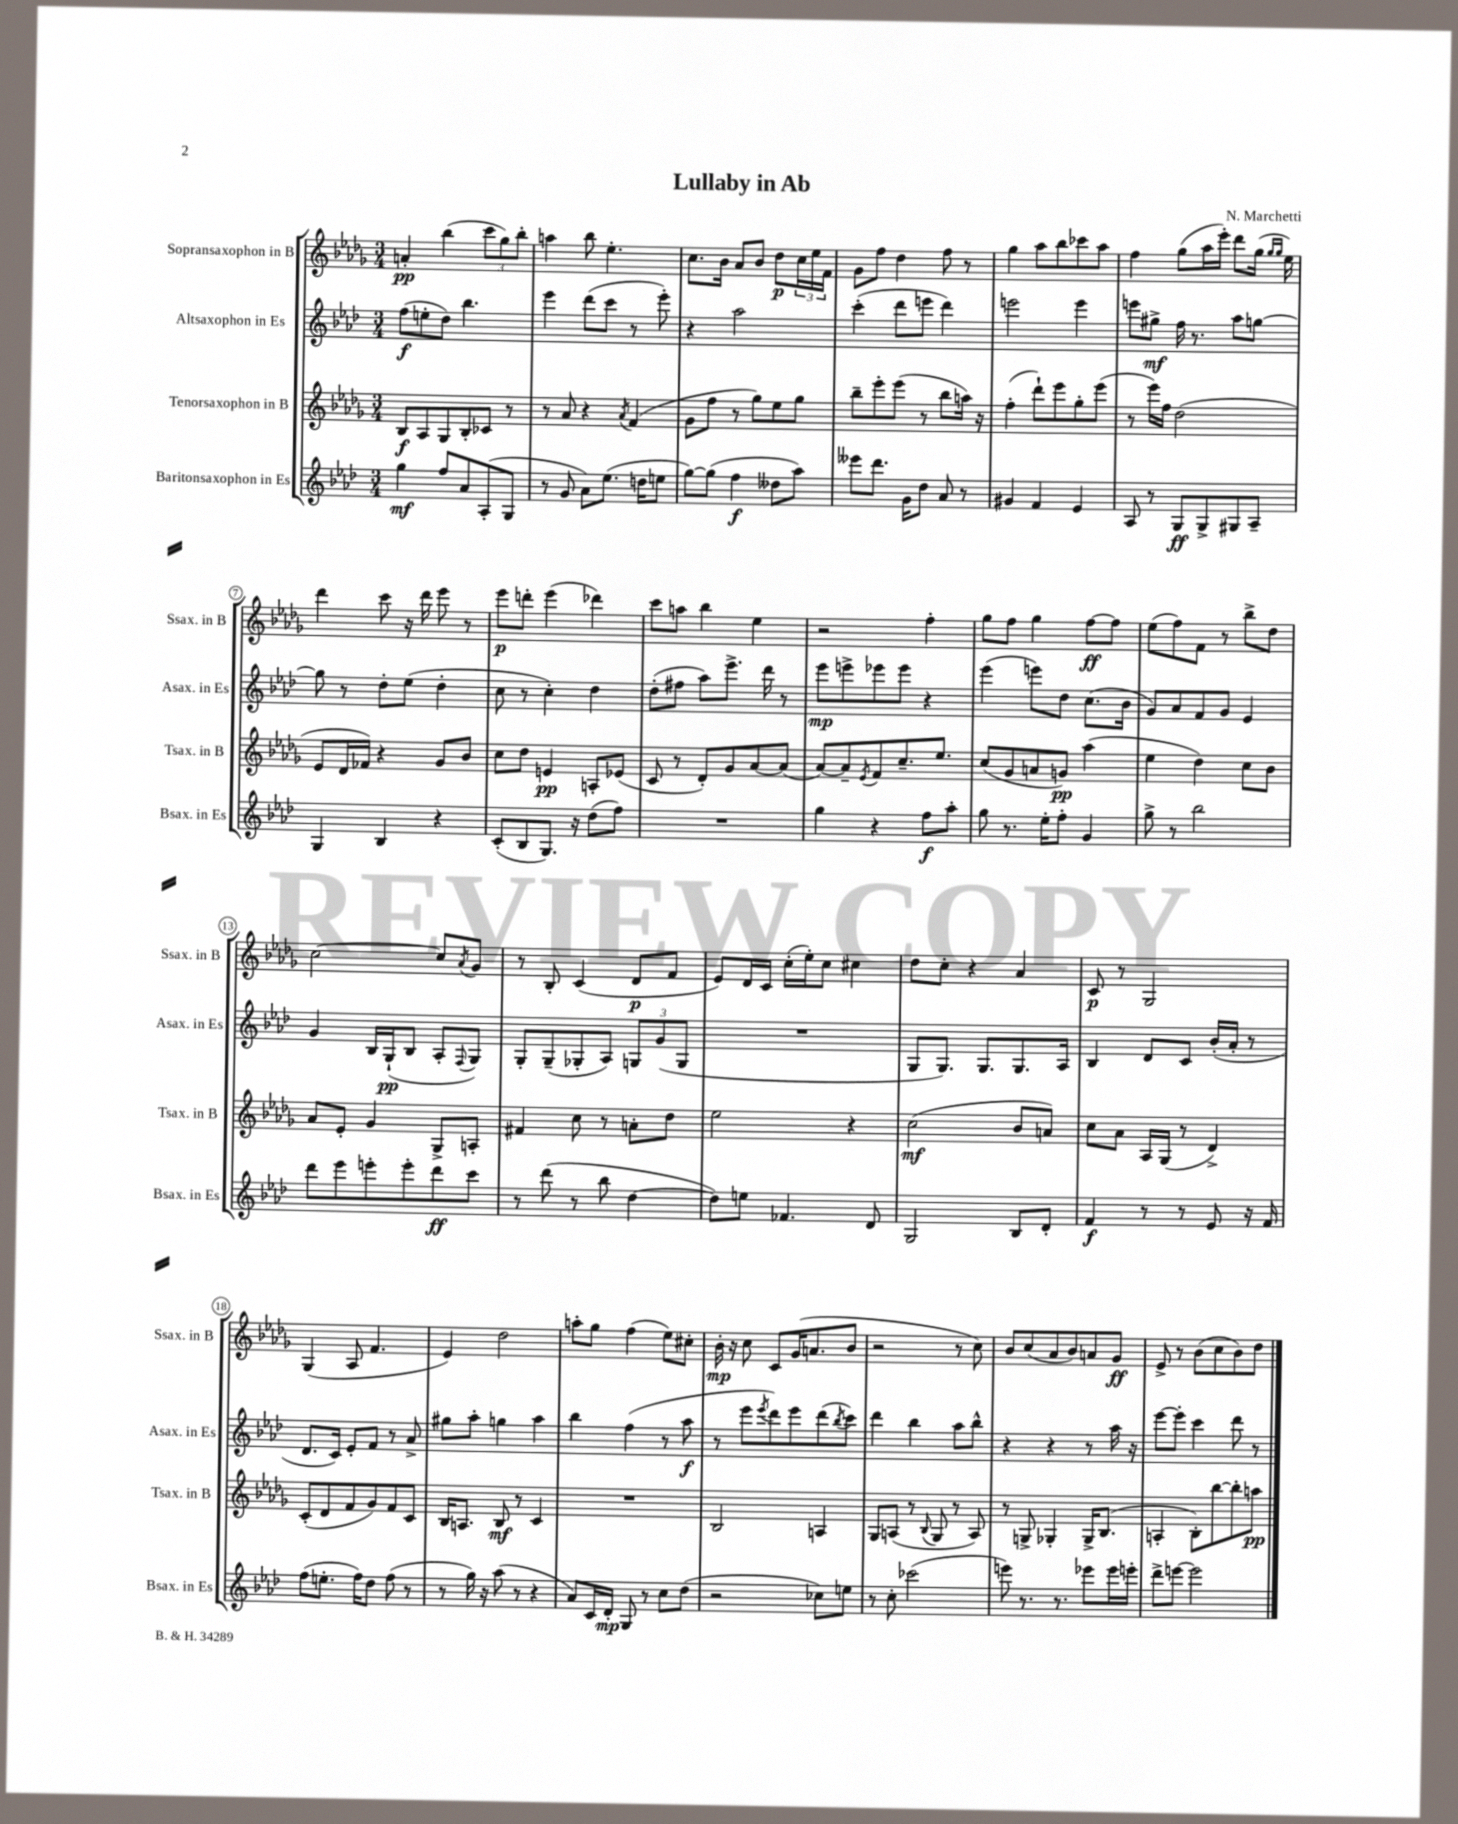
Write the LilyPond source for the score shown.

\header { title = "Lullaby in Ab" composer = "N. Marchetti" }
<<
\new StaffGroup <<
\new Staff = "s0" \with { instrumentName = "Sopransaxophon in B" shortInstrumentName = "Ssax. in B" } {
    \clef treble \key des \major \numericTimeSignature \time 3/4
    a'4-.\pp bes''4( \tuplet 3/2 { c'''8 ges''8) bes''8-. } |
    a''4 bes''8 ees''4.-. |
    c''8. bes'16 aes'8 bes'8 des''8\p \tuplet 3/2 { c''16 ees''16 f'16 } |
    ges'8 f''8 des''4 f''8 r8 |
    ges''4 aes''8 bes''8 ces'''8 aes''8 |
    f''4 ges''8( aes''16 ees'''16-.) des'''8 ges''16( \grace { ges''16 ges''16 } ees''16) |
    des'''4 c'''8 r16 des'''16 ees'''8 r8 |
    ees'''8\p d'''8-. ees'''4( des'''4) |
    c'''8 a''8 bes''4 ees''4 |
    r2 f''4-. |
    ges''8 f''8 ges''4 f''8~\ff f''8 |
    ees''8( f''8) f'8 r8 bes''8-> des''8 |
    c''2~ c''8 \acciaccatura { aes'8 } ges'8 |
    r8 bes8-. c'4( des'8\p f'8 |
    ees'8) des'16 c'16 c''16-.( ees''16-.) c''8 cis''4 |
    des''8 c''8-. r4 aes'4 |
    c'8\p r8 ges2 |
    ges4( aes8 f'4. |
    ees'4) des''2 |
    a''8-. ges''8 f''4( ees''8) cis''8-. |
    bes'16-.\mp r16 c''8 c'8 ges'16( a'8. bes'8 |
    r2 r8 c''8) |
    bes'8 c''8( aes'8 bes'8) a'8 ges'8\ff |
    ees'8-> r8 bes'8( c''8 bes'8) des''8 \bar "|." |
}
\new Staff = "s1" \with { instrumentName = "Altsaxophon in Es" shortInstrumentName = "Asax. in Es" } {
    \clef treble \key aes \major \numericTimeSignature \time 3/4
    f''8\f( e''8-. des''8) bes''4. |
    ees'''4 des'''8( c'''8 r8 ees'''8-.) |
    r4 aes''2 |
    c'''4-.( des'''8 e'''8 des'''4) |
    e'''2 e'''4 |
    e'''8 gis''8->\mf f''16 r8. aes''8 g''8~ |
    g''8 r8 des''8-. ees''8( des''4-. |
    c''8 r8 c''4-.) des''4 |
    des''8-.( fis''8 aes''8) ees'''8.-> des'''16 r8 |
    ees'''8\mp e'''8-> ees'''8 ees'''8 r4 |
    ees'''4( e'''8) des''8 c''8.( bes'16 |
    g'8) aes'8 f'8 g'8 ees'4 |
    g'4 bes16 g16-!\pp( bes8 aes8-. \appoggiatura { f8 } g8) |
    g8-. g8--( ges8-. aes8) \tuplet 3/2 { g8 g'8( g8 } |
    R2. |
    g8 g8.) g8. g8. aes16 |
    bes4 des'8 c'8 bes'16-.( aes'16-. r8 |
    des'8. c'16) ees'8-. f'8 r8 aes'8-> |
    gis''8 aes''8-. g''4 aes''4 |
    bes''4 f''4( r8 aes''8\f |
    r8 ees'''8 \acciaccatura { ees'''8 } des'''8) ees'''8 des'''8( \acciaccatura { bes''8 } c'''8) |
    des'''4 bes''4 aes''8 bes''8-^ |
    r4 r4 r8 aes''16 r16 |
    ees'''8~ ees'''8-. c'''4 des'''8 r8 \bar "|." |
}
\new Staff = "s2" \with { instrumentName = "Tenorsaxophon in B" shortInstrumentName = "Tsax. in B" } {
    \clef treble \key des \major \numericTimeSignature \time 3/4
    bes8\f aes8 ges8 bes8-. ces'8 r8 |
    r8 aes'8 r4 \acciaccatura { aes'8 } f'4( |
    ges'8 f''8 r8 ges''8) ees''8 ges''8 |
    bes''8-- ees'''8-. ees'''8( r8 bes''8 a''16) r16 |
    f''4-.( des'''8-!) ees'''8 ges''8-. ees'''8( |
    r8 ees'''16) f''16 des''2( |
    ees'8 des'16 fes'16) r4 ges'8 bes'8 |
    c''8 des''8 e'4\pp a8-. ees'8( |
    c'8 r8 des'8-.) ges'8 aes'8~ aes'8( |
    aes'8~) aes'8-- \acciaccatura { ees'8 } f'8 c''8.-- ees''8. |
    c''8( ges'8 a'8 g'8\pp) aes''4( |
    ees''4 des''4) c''8 bes'8 |
    aes'8 ees'8-. ges'4 ges8-> a8-. |
    fis'4 c''8 r8 a'8-. des''8 |
    ees''2 r4 |
    c''2\mf( bes'8 a'8) |
    c''8 aes'8 aes16 ges16( r8 des'4->) |
    c'8-.( des'8 f'8 ges'8) f'8 c'8 |
    bes16 a8. bes8\mf r8 c'4 |
    R2. |
    bes2 a4 |
    ges8 a8( r8 \appoggiatura { bes8 } ges8 r8 a8) |
    r8 g8-> ges4-. ges16-> bes8.( |
    a4-. bes8-.) bes''8~ bes''8-. a''8\pp \bar "|." |
}
\new Staff = "s3" \with { instrumentName = "Baritonsaxophon in Es" shortInstrumentName = "Bsax. in Es" } {
    \clef treble \key aes \major \numericTimeSignature \time 3/4
    g''4\mf f''8 aes'8 aes8-.( g8 |
    r8 g'8 aes'8) ees''8.( d''16 e''8 |
    g''8~) g''8( f''4\f deses''8 aes''8) |
    eeses'''8 des'''8. g'16 des''8 aes'8 r8 |
    gis'4 f'4 ees'4 |
    aes8 r8 g8\ff g8-> gis8 aes8-- |
    g4 bes4 r4 |
    c'8-.( bes8 g8.) r16 des''8( f''8) |
    R2. |
    g''4 r4 f''8\f aes''8-. |
    g''8 r8. ees''16-. f''8-. g'4 |
    g''8-> r8 bes''2 |
    des'''8 ees'''8 e'''8-. e'''8-. des'''8\ff c'''8 |
    r8 des'''8( r8 bes''8 des''4~ |
    des''8) e''8 fes'4. des'8 |
    g2 bes8 des'8-. |
    f'4\f r8 r8 ees'8 r16 f'16 |
    f''8( e''8.-. f''16) des''8 f''8( r8 |
    r8 g''16) r16 aes''8( r8 r4 |
    aes'8) c'16 des'16-.\mp g8 r8 c''8 des''8( |
    r2 ces''8) e''8 |
    r8 c''8-. ces'''2( |
    e'''8) r8. r8. ees'''8 ees'''16 e'''16-. |
    des'''8-> e'''8~ e'''2 \bar "|." |
}
>>
>>
\layout { \context { \Score \override BarNumber.stencil = #(make-stencil-circler 0.1 0.3 ly:text-interface::print) } }
